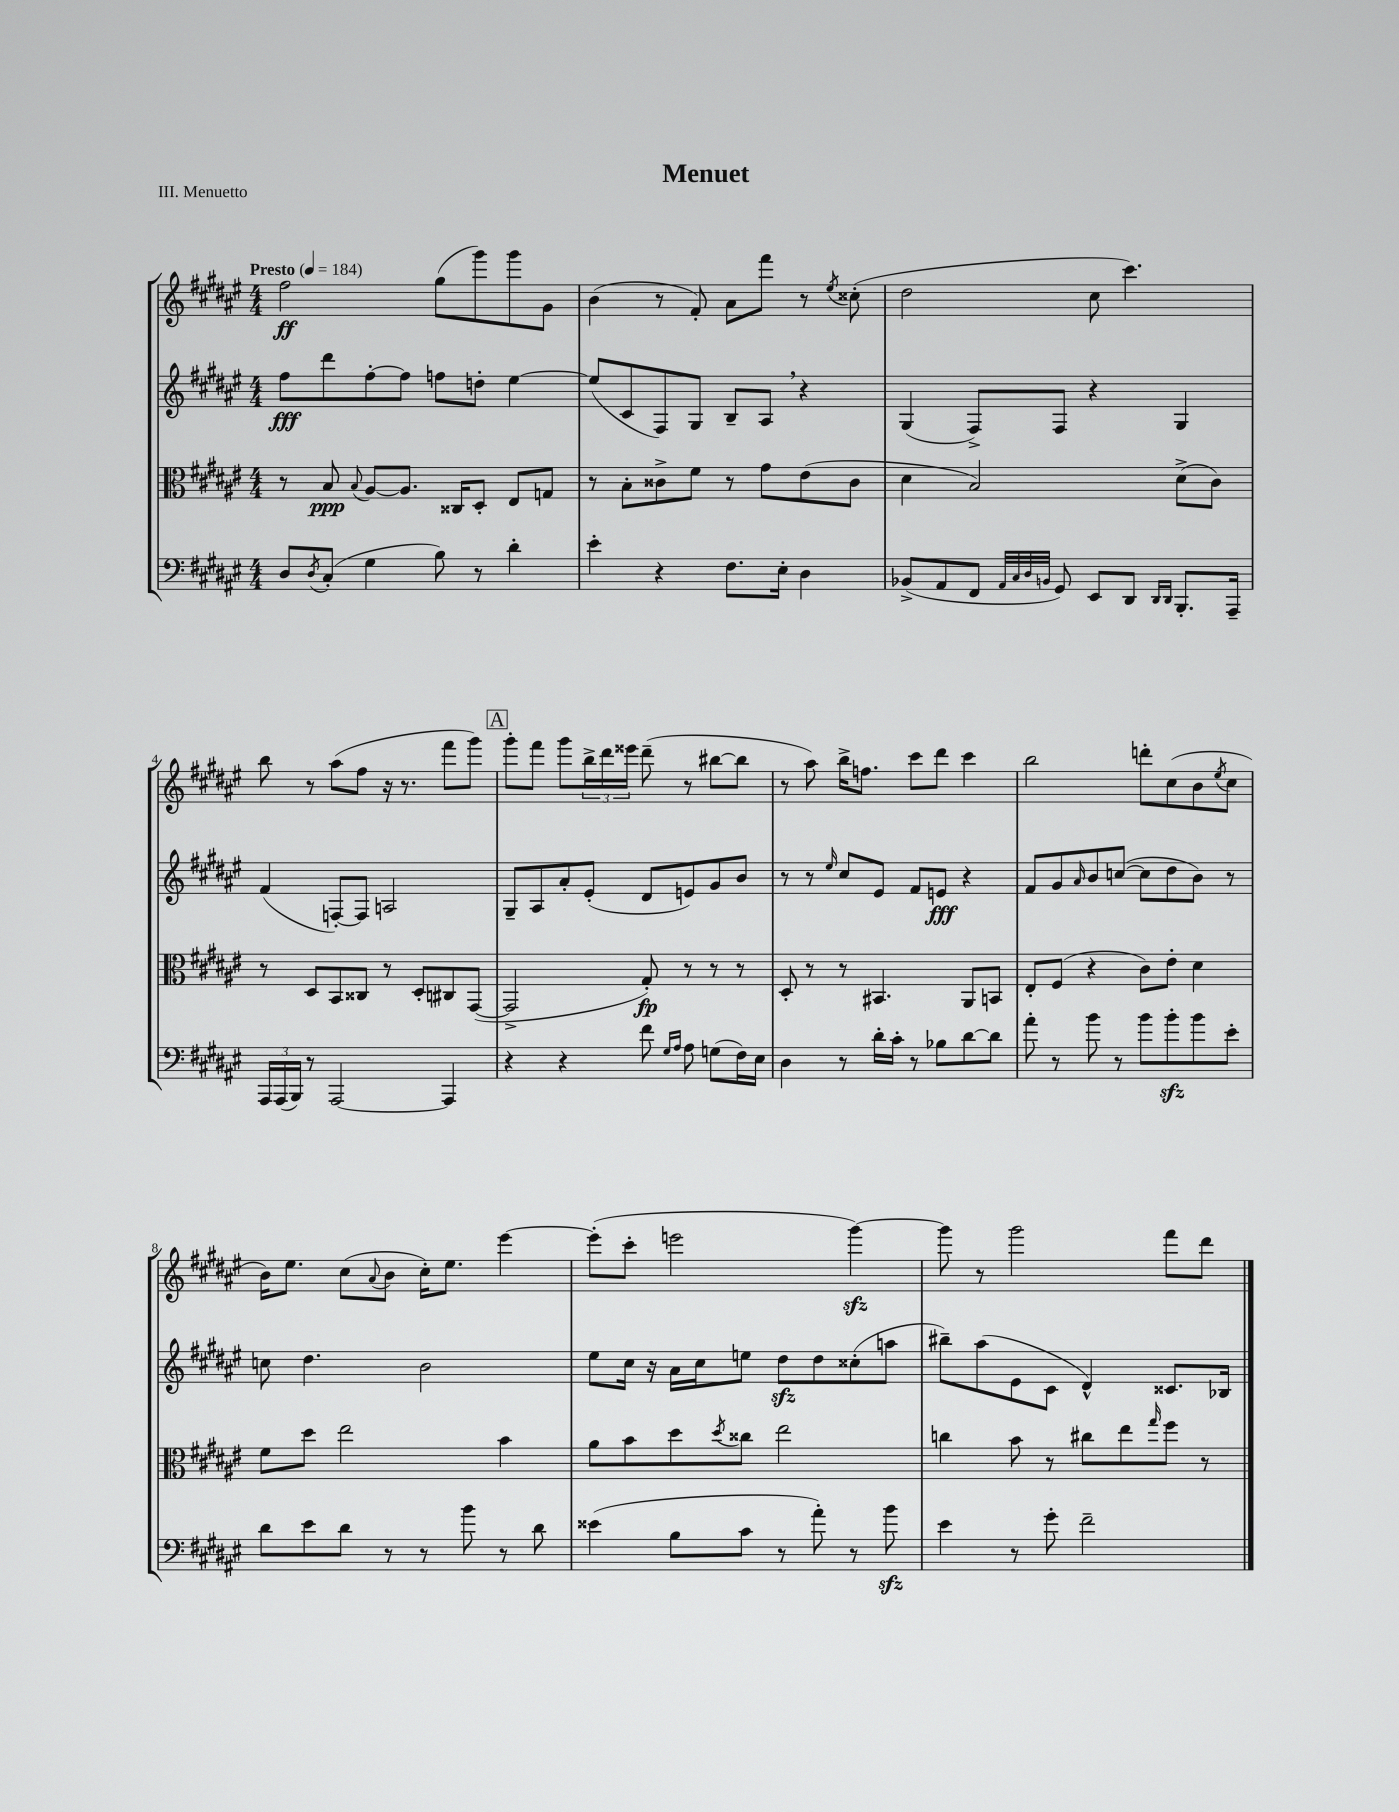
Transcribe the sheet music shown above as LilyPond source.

\header { title = "Menuet" piece = "III. Menuetto" }
<<
\new StaffGroup <<
\new Staff = "s0" {
    \clef treble \key fis \major \numericTimeSignature \time 4/4 \tempo "Presto" 4 = 184
    fis''2\ff gis''8( gis'''8) gis'''8 gis'8 |
    b'4( r8 fis'8-.) ais'8 fis'''8 r8 \acciaccatura { eis''8 } cisis''8-.( |
    dis''2 cis''8 cis'''4.) |
    b''8 r8 ais''8( fis''8 r16 r8. fis'''8 gis'''8) |
    \mark \markup { \box "A" } gis'''8-. fis'''8 gis'''8 \tuplet 3/2 { b''16-> dis'''16 eisis'''16 } dis'''8--( r8 bis''8~ bis''8 |
    r8 ais''8) b''16-> f''8. cis'''8 dis'''8 cis'''4 |
    b''2 d'''8-. cis''8( b'8 \acciaccatura { eis''8 } cis''8 |
    b'16) eis''8. cis''8( \appoggiatura { ais'8 } b'8 cis''16-.) eis''8. eis'''4~ |
    eis'''8-.( cis'''8-. e'''2 gis'''4~\sfz) |
    gis'''8 r8 gis'''2 fis'''8 dis'''8 \bar "|." |
}
\new Staff = "s1" {
    \clef treble \key fis \major \numericTimeSignature \time 4/4
    fis''8\fff dis'''8 fis''8~-. fis''8 f''8 d''8-. eis''4~ |
    eis''8( cis'8 fis8) gis8 b8-- ais8 \breathe r4 |
    gis4( fis8->) fis8 r4 gis4 |
    fis'4( f8~-.) f8 a2 |
    \mark \markup { \box "A" } gis8-- ais8 ais'8-. eis'8-.( dis'8 e'8) gis'8 b'8 |
    r8 r8 \grace { eis''16 } cis''8 eis'8 fis'8 e'8\fff r4 |
    fis'8 gis'8 \grace { ais'16 } b'8 c''8~( c''8 dis''8 b'8) r8 |
    c''8 dis''4. b'2 |
    eis''8 cis''16 r16 ais'16 cis''16 e''8 dis''8\sfz dis''8 cisis''8-.( a''8 |
    bis''8--) ais''8( eis'8 cis'8 dis'4-^) cisis'8. bes16 \bar "|." |
}
\new Staff = "s2" {
    \clef alto \key fis \major \numericTimeSignature \time 4/4
    r8 b8\ppp \appoggiatura { b8 } ais8~ ais8. cisis16 dis8-. eis8 g8 |
    r8 b8-. cisis'8-> fis'8 r8 gis'8 eis'8( cisis'8 |
    dis'4 b2) dis'8->( cis'8) |
    r8 dis8 b,8 cisis8 r8 dis8-. cis8 gis,8~( |
    \mark \markup { \box "A" } gis,2-> gis8-.\fp) r8 r8 r8 |
    dis8-. r8 r8 bis,4. ais,8 b,8 |
    eis8-. fis8( r4 cis'8) eis'8-. dis'4 |
    fis'8 dis''8 eis''2 b'4 |
    ais'8 b'8 dis''8 \acciaccatura { dis''8 } cisis''8 eis''2 |
    c''4 b'8 r8 cis''8 eis''8 \grace { gis''16 } fis''8 r8 \bar "|." |
}
\new Staff = "s3" {
    \clef bass \key fis \major \numericTimeSignature \time 4/4
    dis8 \acciaccatura { dis8 } cis8-.( gis4 b8) r8 dis'4-. |
    eis'4-. r4 fis8. eis16-. dis4 |
    bes,8->( ais,8 fis,8 \grace { ais,32 cis32 dis32 b,32 } gis,8) eis,8 dis,8 \grace { dis,16 dis,16 } b,,8.-. ais,,16-- |
    \tuplet 3/2 { ais,,16 ais,,16( b,,16) } r8 ais,,2~ ais,,4 |
    \mark \markup { \box "A" } r4 r4 fis'8 \grace { gis16 ais16 } ais8 g8( fis16) eis16 |
    dis4 r8 dis'16-. cis'16-. r8 bes8 dis'8~ dis'8 |
    ais'8-. r8 b'8 r8 b'8 b'8-.\sfz b'8 eis'8-. |
    dis'8 eis'8 dis'8 r8 r8 b'8 r8 dis'8 |
    eisis'4( b8 cis'8 r8 ais'8-.) r8 b'8\sfz |
    eis'4 r8 gis'8-. fis'2-- \bar "|." |
}
>>
>>
